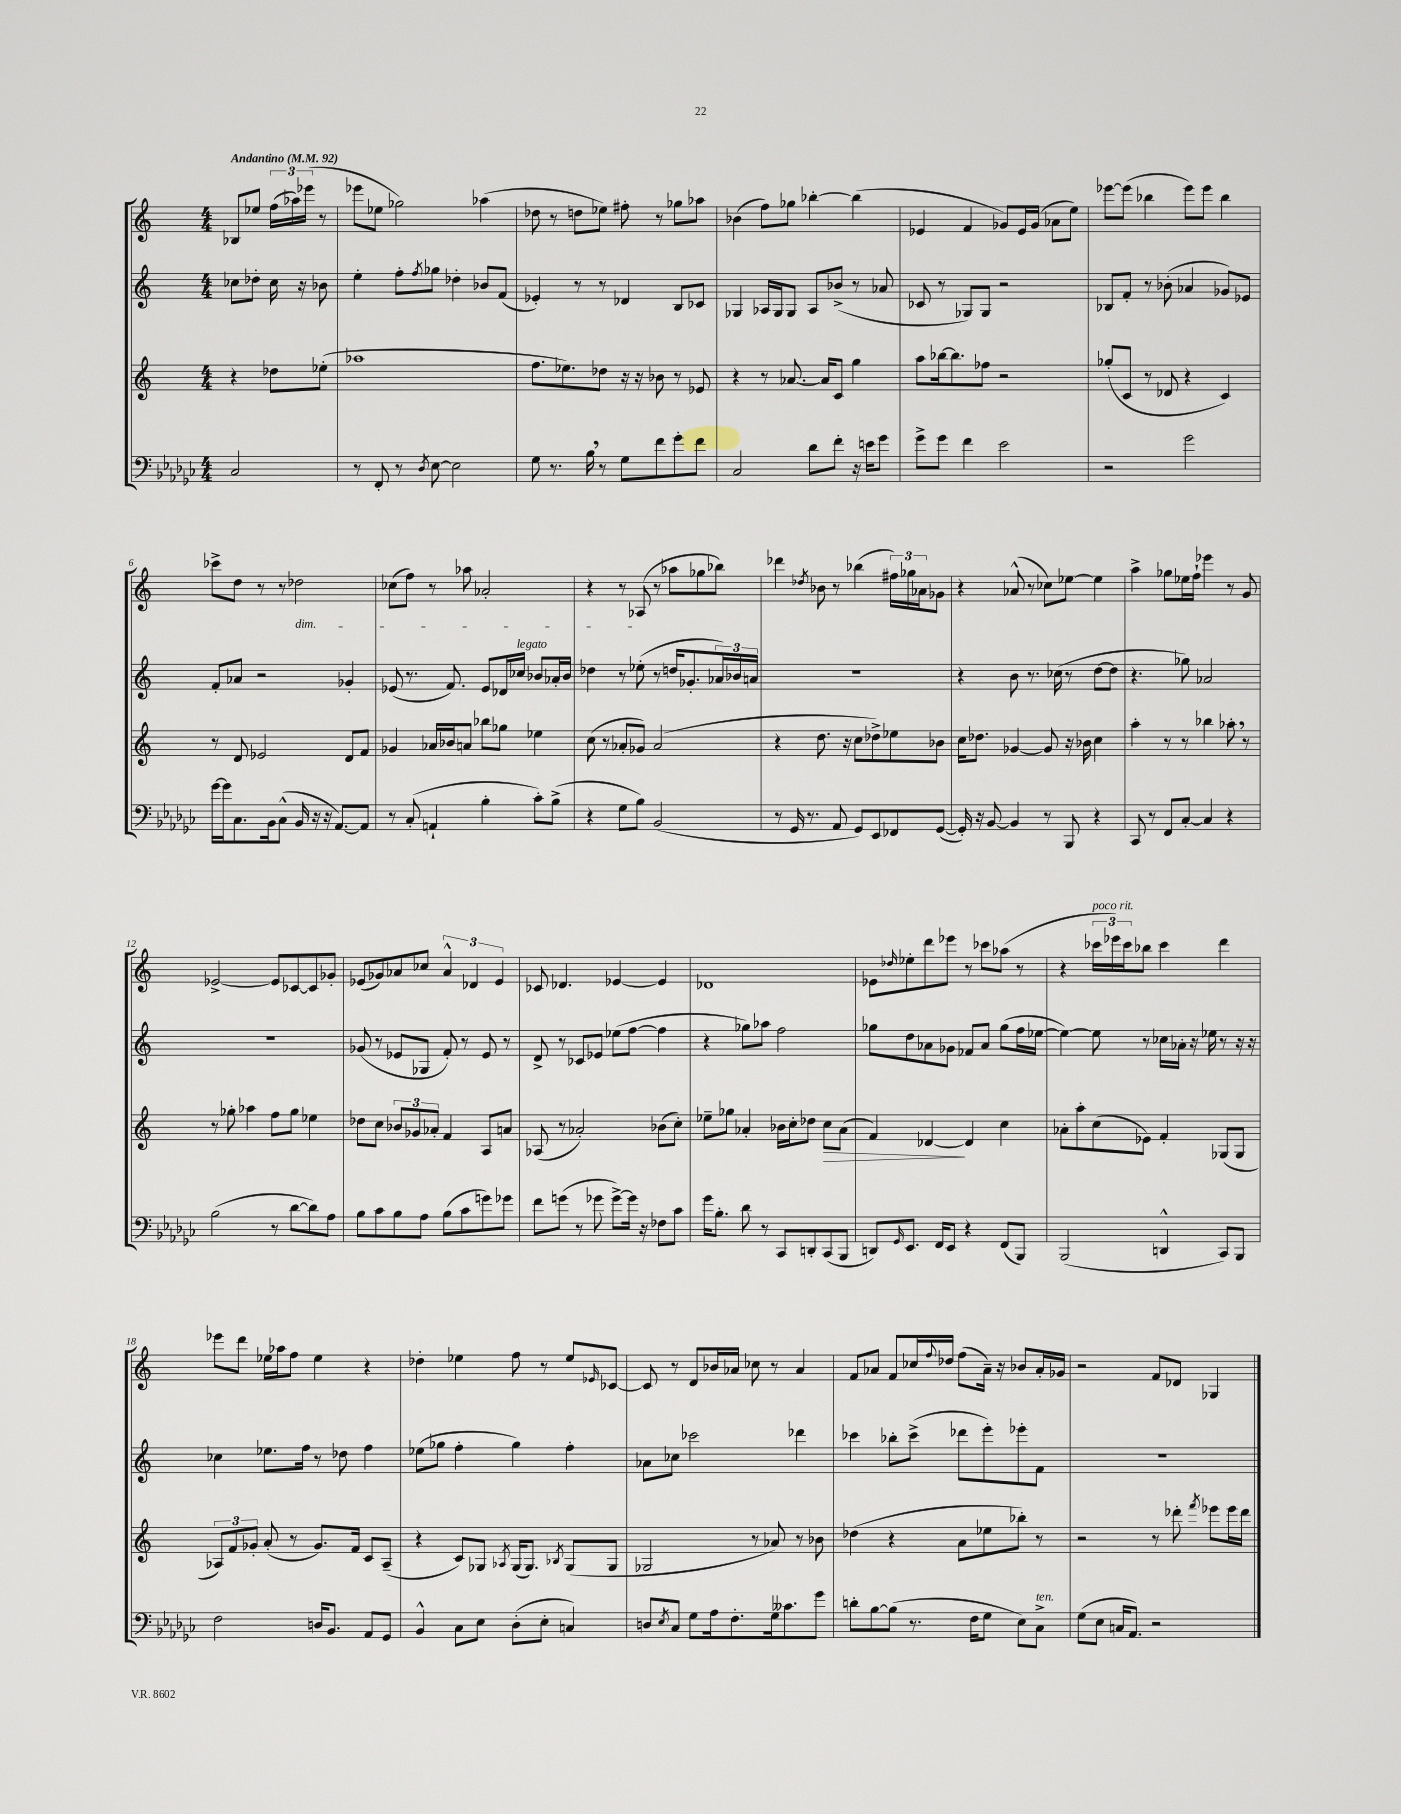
<<
\new StaffGroup <<
\new Staff = "s0" {
    \clef treble \key c \major \numericTimeSignature \time 4/4 \partial 2 \tempo "Andantino" 4 = 92
    bes8 ees''8 \tuplet 3/2 { f''16( aes''16) ees'''16( } r8 |
    ees'''8 ees''8 ges''2) aes''4( |
    des''8 r8 d''8 ees''8) fis''8-. r8 ges''8 aes''8 |
    bes'4( f''8) ges''8 bes''4~-. bes''4( |
    ees'4 f'4 ges'8) ees'16 ges'16( aes'8 e''8) |
    ees'''8~ ees'''8( bes''4 ees'''8) ees'''8 bes''4 |
    ces'''8-> d''8 r8 r8 des''2\dim |
    ces''8( f''8) r8 aes''8 aes'2-. |
    r4 r8 aes8\!( r8 aes''8 ges''8 bes''8) |
    des'''4 \acciaccatura { des''8 } bes'8 r8 bes''4( \tuplet 3/2 { fis''16) ges''16 aes'16 } ges'8 |
    r4 aes'8-^( r8 ces''8) ees''8~ ees''4 |
    a''4-> ges''8 ees''16 f''16-! ees'''4 r8 g'8 |
    ees'2~-> ees'8 ces'8~ ces'8 ges'8-. |
    ees'8( ges'8) aes'8 ces''8 \tuplet 3/2 { aes'4-^ des'4 ees'4 } |
    ces'8 des'4. ees'4~ ees'4 |
    des'1 |
    ees'8 \grace { des''16 } ees''8-. d'''8 ees'''8 r8 ces'''8 aes''8( r8 |
    r4 \tuplet 3/2 { ces'''16^\markup { \italic "poco rit." } ees'''16) ces'''16 } bes''8 ces'''4 d'''4 |
    ees'''8 d'''8 ees''16 aes''16 f''8 ees''4 r4 |
    des''4-. ees''4 f''8 r8 ees''8 \grace { ees'16 } ces'8~ |
    ces'8 r8 d'8 bes'16 aes'16 ces''8 r8 aes'4 |
    f'8 aes'8 f'8 ces''16 \appoggiatura { f''8 } des''16 f''8( aes'16--) r16 bes'8 aes'16-. ges'16 |
    r2 f'8 des'8 ges4 \bar "|." |
}
\new Staff = "s1" {
    \clef treble \key c \major \numericTimeSignature \time 4/4 \partial 2
    ces''8 des''8-. ces''16 r16 bes'8 |
    e''4-. f''8-. \acciaccatura { f''8 } ges''8 des''4-. bes'8 f'8( |
    ees'4-.) r8 r8 des'4 b8 ces'8 |
    ges4 aes16 ges16 ges8 aes8 bes'8->( r8 aes'8 |
    ces'8 r8 ges8) ges8 r2 |
    bes8 f'8-. r8 bes'8-.( aes'4 ges'8) ees'8 |
    f'8-. aes'8 r2 ges'4-. |
    ees'8( r8. f'8.) ees'8 des'16 ces''16^\markup { \italic "legato" } bes'8 aes'16-. bes'16 |
    des''4 r8 ees''8-.( r8 d''16 ges'8.-. \tuplet 3/2 { aes'16) bes'16 a'16 } |
    R1 |
    r4 b'8 r8. ces''16( r8 d''8~ d''8 |
    r4. ges''8) aes'2 |
    R1 |
    ges'8( r8 ees'8 ges8 f'8-.) r8 ees'8 r8 |
    d'8-> r8 ces'8 ees'8 ees''8( f''8~ f''4 |
    r4 ges''8) aes''8 f''2 |
    ges''8 d''8 aes'8 ges'8 fes'8 aes'8 ges''8( f''16 ees''16~ |
    ees''4~) ees''8 r8 ces''16 aes'16-. r16 ees''16 r8 r16 r16 |
    ces''4 ees''8. f''16 r8 des''8 f''4 |
    ees''8( ges''8 f''4-. ges''4) f''4-. |
    aes'8 ces''8 ces'''2 des'''4 |
    ces'''4 bes''8-. ces'''8->( des'''8 e'''8-.) ees'''8-. f'8 |
    R1 \bar "|." |
}
\new Staff = "s2" {
    \clef treble \key c \major \numericTimeSignature \time 4/4 \partial 2
    r4 des''8 ees''8-.( |
    aes''1 |
    f''8. ees''8.) des''8 r16 r16 bes'8 r8 ees'8 |
    r4 r8 aes'8.~ aes'16 c'8 g''4 |
    a''8 bes''16~ bes''8. fes''8 r2 |
    ges''8-.( c'8 r8 des'8 r4 c'4) |
    r8 d'8 ees'2 d'8 f'8 |
    ges'4 aes'16 bes'16 a'8 bes''8 ges''8 ees''4 |
    c''8( r8 aes'8-. ges'8) aes'2( |
    r4 d''8. r16 c''8 des''8->) ees''8 bes'8 |
    c''16 des''8. ges'4~ ges'8 r16 bes'16 c''4 |
    a''4-. r8 r8 bes''4 aes''8-. \breathe r8 |
    r8 ges''8-. aes''4 f''8 ges''8 ees''4 |
    des''8 c''8 \tuplet 3/2 { bes'8 ges'8 aes'8-. } f'4 a8 a'8 |
    aes8( r8 aes'2-.) bes'8( c''8-.) |
    ees''8-- ges''8 aes'4-. bes'16 c''16-. des''8 c''8\> aes'8( |
    f'4) des'4~\! des'4 c''4 |
    aes'8-. a''8-. c''8( ees'8) f'4-. ges8( ges8 |
    \tuplet 3/2 { aes8) f'8 ges'8-. } a'8-.( r8 ges'8.) f'16 c'8 aes8--( |
    r4 c'8) ges8 \acciaccatura { aes8 } ges16( ges8.) \acciaccatura { bes8 } ges8( ges8 |
    ges2 r8 aes'8) r8 bes'8 |
    des''4( r4 a'8 ees''8 bes''8-.) r8 |
    r2 r8 des'''8-. \acciaccatura { f'''8 } ees'''8 ees'''16 des'''16 \bar "|." |
}
\new Staff = "s3" {
    \clef bass \key ges \major \numericTimeSignature \time 4/4 \partial 2
    ces2 |
    r8 f,8-. r8 \acciaccatura { des8 } ees8~ ees2 |
    ges8 r8. bes16 \breathe r8 ges8 f'8 ges'8-. f'8 |
    ces2 des'8 f'8-. r16 e'16 ges'8 |
    ges'8-> ges'8 f'4 ees'2 |
    r2 ges'2 |
    ges'16~ ges'16 ces8. bes,16 ces8-^( bes,16 r16 r16 aes,8.~) aes,8 |
    r8 ces8-.( a,4-! bes4-. ces'8-.) bes8->( |
    r4 ges8 bes8) bes,2( |
    r8 ges,16 r8. aes,8 ges,8) ees,8 fes,8 ges,8~( |
    ges,16-.) r16 bes,8~ bes,4 r8 bes,,8 r4 |
    ces,8 r8 f,8 ces8~-. ces4 r4 |
    bes2( r8 des'8~ des'8) aes8 |
    bes8 ces'8 bes8 aes8 bes8( ces'8 g'8) ges'8 |
    f'8 g'8( r8 ges'8 ges'8~->) ges'16 r16 fes8 ces'8 |
    ges'16 bes8.-. des'8 r8 ces,8 d,8-. ces,8( bes,,8 |
    d,8) \grace { ges,16 } ees,8. f,16 ees,8 r4 f,8( bes,,8) |
    bes,,2( d,4-^ ces,8) bes,,8 |
    f2 d16 bes,8. aes,8 ges,8 |
    bes,4-^ ces8 ees8 des8-.( ees8-. c4) |
    d8 \acciaccatura { ees8 } ces8 ges8 aes16 f8.-. ges16 ceses'8. ges'8 |
    d'8-. bes8~ bes8( r8. f16 ges8 ees8) ces8->^\markup { \italic "ten." } |
    ges8( ees8 c16 aes,8.) r2 \bar "|." |
}
>>
>>
